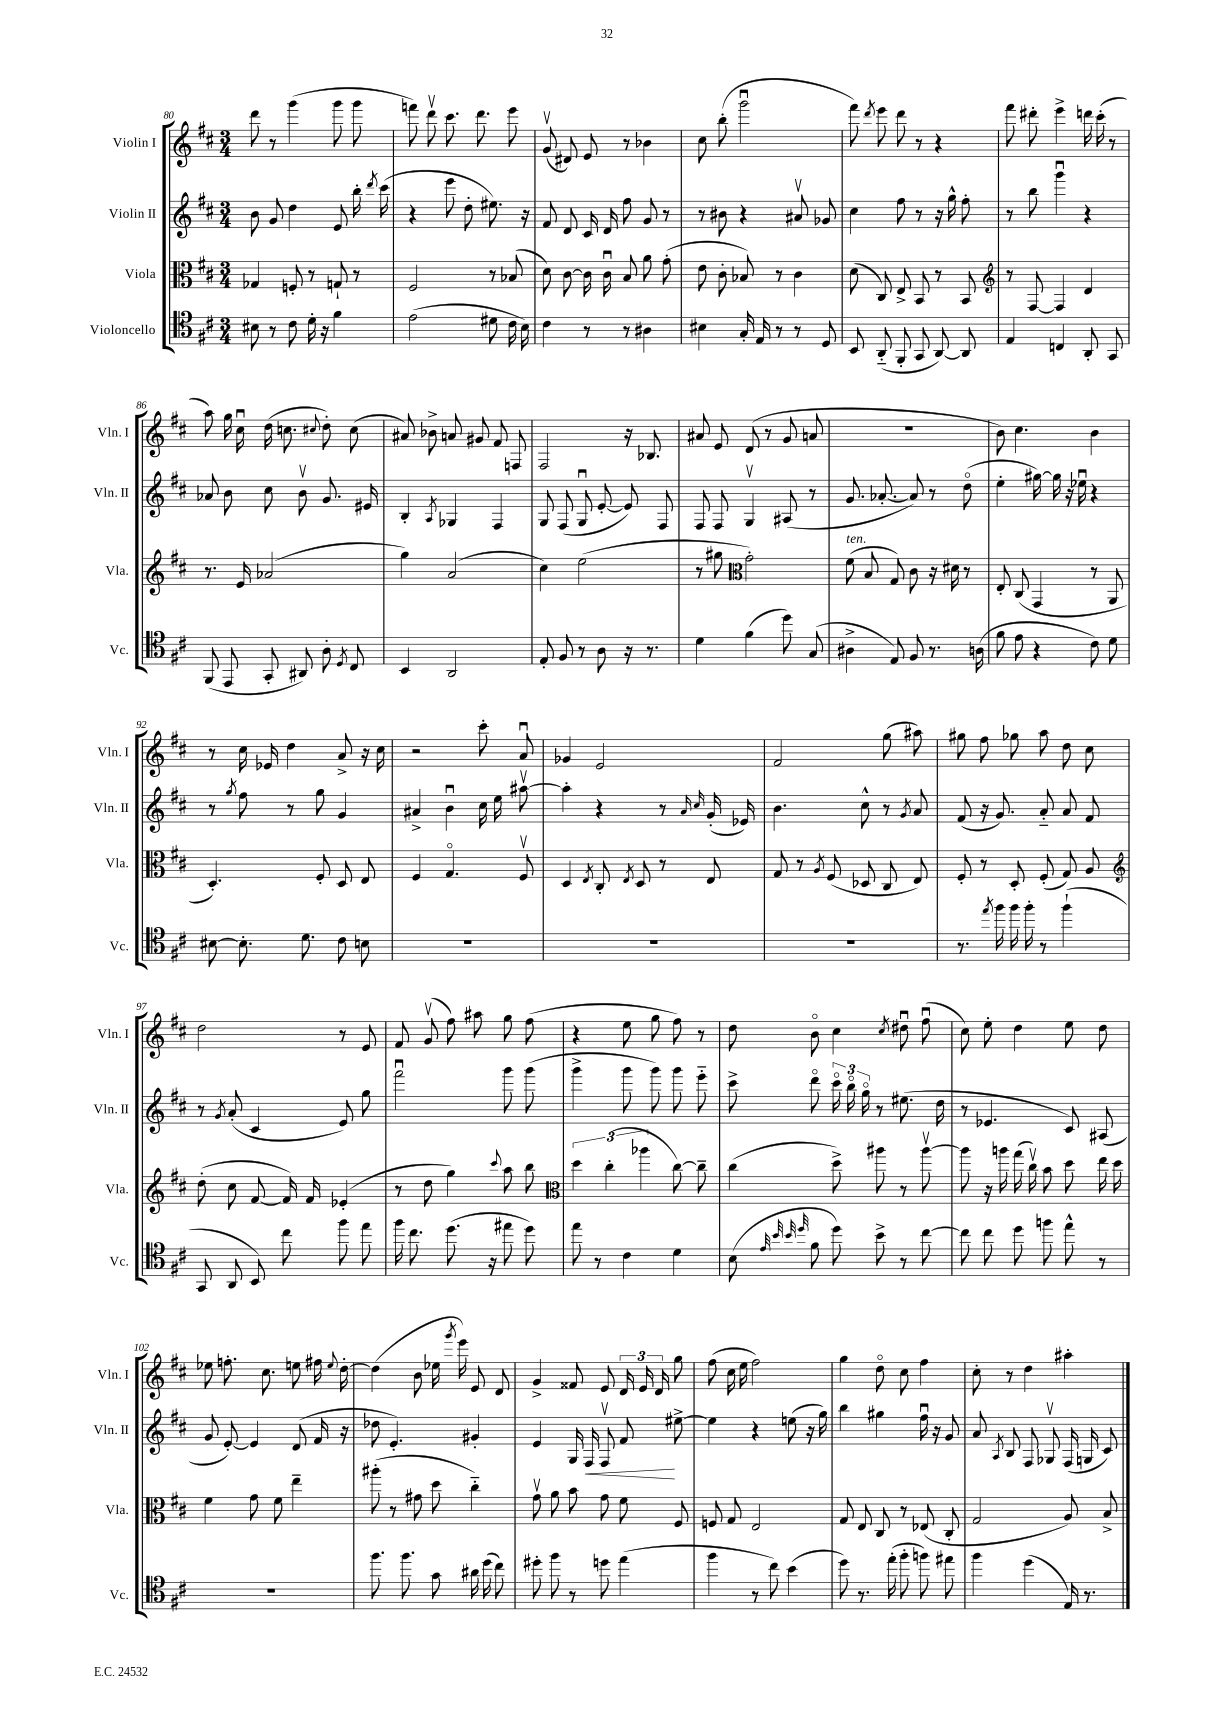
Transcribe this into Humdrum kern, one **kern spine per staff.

**kern	**kern	**kern	**kern
*staff4	*staff3	*staff2	*staff1
*clefC4	*clefC3	*clefG2	*clefG2
*k[f#c#]	*k[f#c#]	*k[f#c#]	*k[f#c#]
*M3/4	*M3/4	*M3/4	*M3/4
8B#	4G-	8b	8ddd
8r	.	8g	8r
8c#	8F'	4dd	(4ggg
16d'	8r	.	.
16r	.	.	.
4f#	8G`	8e	8ggg
.	8r	16bb'	8ggg
.	.	8qddd	.
.	.	(16ccc#	.
=	=	=	=
(2e	2F#	4r	8fff)
.	.	.	8dddv
.	.	8eee	8.ccc#
.	.	8dd'	.
.	.	.	8.ddd
8d#	8r	8.ee#)	.
16c#	(8B-	.	8eee
16B)	.	16r	.
=	=	=	=
4c#	8d)	8f#	(8gv
.	[8c#	8d	8d#)
8r	16c#]	16c#	8e
.	16c#u	16d	.
8r	8B	8ff#	8r
4A#	8a	8g	4b-
.	(8g'	8r	.
=	=	=	=
4B#	8e	8r	8cc#
.	8c#'	8b#	(8bb'
16G'	8B-)	4r	2gggu
16E	.	.	.
8r	8r	.	.
8r	4c#	8a#v	.
8D	.	8g-	.
=	=	=	=
8BB	(8d	4cc#	8fff#)
.	.	.	8qddd
(8AA'~	8C#)	.	8eee
8FF#'	8E^	8ff#	8ddd
8GG	8BB	8r	8r
[8AA)	8r	16r	4r
.	.	16gg^^	.
8AA]	8BB	8ff#'	.
=	=	=	=
*	*clefG2	*	*
4E	8r	8r	8fff#
.	[8F#	8bb	8ddd#'
4C	4F#]	4gggu	4eee^
8AA'	4d	4r	16ddd
.	.	.	(16ccc#'
8GG	.	.	8r
=	=	=	=
(8FF#	8.r	8a-	8aa)
8EE	.	8b	16gg
.	16e	.	16cc#u
8GG'	(2a-	8cc#	(16dd
.	.	.	8.cc
8AA#)	.	8bv	.
.	.	.	8qqcc#
8A'	.	8.g	8dd')
8qD	.	.	.
8C#	.	.	(8cc#
.	.	16e#	.
=	=	=	=
4BB	4gg)	4B'	8a#)
.	.	.	8b-^
.	.	8qA	.
2AA	(2a	4G-	8a
.	.	.	8g#
.	.	4F#	8f#
.	.	.	8F
=	=	=	=
8E'	4cc#)	8G	2F#
8F#	.	(8F#	.
8r	(2ee	8Gu	.
8A	.	[8e'	.
16r	.	8e])	16r
8.r	.	.	8.B-
.	.	8F#	.
=	=	=	=
4d	8r	8F#	8a#
.	8gg#	8F#	8e
*	*clefC3	*	*
(4f#	2g')	4Gv	(8d
.	.	.	8r
8dd)	.	(8A#	8g
(8G	.	8r	8a
=	=	=	=
4A#^	(8f#	8.g	2.r
.	8B	.	.
.	.	[8.a-'	.
8E)	8G)	.	.
8F#	8c#	8a-])	.
8.r	16r	8r	.
.	16d#	.	.
.	8r	(8ddo	.
(16A	.	.	.
=	=	=	=
8f#	8E'	4ee'	8b)
8e	(8C#	.	4.cc#
4r	4GG	[16gg#)	.
.	.	16gg#]	.
.	.	16r	.
.	.	16ee-u	.
8c#)	8r	4r	4b
8d	8AA	.	.
=	=	=	=
[8B#	4.D')	8r	8r
.	.	8qgg	.
8.B#']	.	8ff#	16cc#
.	.	.	16e-
.	.	8r	4dd
8.d	.	.	.
.	8F#'	8gg	.
8c#	8D	4g	8a^
8B	8E	.	16r
.	.	.	16cc#
=	=	=	=
2.r	4F#	4a#^	2r
.	4.Go	4bu	.
.	.	16cc#	8ccc#'
.	.	16ee	.
.	8F#v	[8aa#v	8au
=	=	=	=
2.r	4D	4aa#']	4g-
.	8qE	.	.
.	8C#'	4r	2e
.	8qE	.	.
.	8D	.	.
.	8r	8r	.
.	.	16qqa	.
.	.	16qqcc#	.
.	8E	(16g'	.
.	.	16e-)	.
=	=	=	=
2.r	8G	4.b	2f#
.	8r	.	.
.	8qA	.	.
.	(8F#	.	.
.	8D-	8cc#^^	.
.	8C#	8r	(8gg
.	.	8qg	.
.	8E)	8a	8aa#)
=	=	=	=
8.r	8F#'	(8f#	8gg#
.	8r	16r	8ff#
8qee	.	.	.
16ff#	.	8.g)	.
16ff#	8D'	.	8gg-
16ff#'	.	.	.
8r	(8F#'	8a'~	8aa
(4ff#`	8G)	8a	8dd
.	8A	8f#	8cc#
=	=	=	=
*	*clefG2	*	*
8GG	(8dd'	8r	2dd
.	.	8qg	.
8AA	8cc#	(8a'	.
8BB)	[8f#	4c#	.
8cc#	16f#])	.	.
.	16f#	.	.
8ff#	(4e-'	8e)	8r
8ee	.	8gg	8e
=	=	=	=
16ff#	8r	2fff#u	8f#
8.cc#	.	.	.
.	8dd	.	(8gv
(8.dd	4gg)	.	8ff#)
.	.	.	8aa#
16r	.	.	.
.	8qqccc#	.	.
8ee#	8aa	8ggg	8gg
8dd)	8bb	(8ggg	(8ff#
=	=	=	=
*	*clefC3	*	*
8ee	6dd	4ggg^	4r
8r	.	.	.
.	(6cc#'	.	.
4c#	.	8ggg	8ee
.	6aa-	.	.
.	.	8ggg)	8gg
4d	[8cc#)	8ggg	8ff#)
.	8cc#~]	8eee'~	8r
=	=	=	=
(8B	(4cc#	8ccc#^	8dd
32qqe	.	.	.
32qqb	.	.	.
32qqb	.	.	.
32qqdd	.	.	.
8f#	.	8dddo	8bo
8dd)	8dd^)	24ccc#o	4cc#
.	.	24bbo	.
.	.	24ggo	.
8b^	8aa#	8r	.
.	.	.	8qcc#
8r	8r	(8.ee#	8dd#u
[8cc#	[8aa#v	.	(8ff#u
.	.	16dd	.
=	=	=	=
8cc#]	8aa#]	8r	8cc#)
8cc#	16r	4.e-	8ee'
.	16aa	.	.
8dd	(16gg	.	4dd
.	16cc#v)	.	.
8ff	8b	.	.
8ee^^	8dd	8c#)	8ee
8r	16ee	(8A#	8dd
.	16dd	.	.
=	=	=	=
2.r	4f#	8g	8ee-
.	.	[8e')	8.ff'
.	8g	4e]	.
.	.	.	8.cc#
.	8f#	.	.
.	4ee~	(8d	8ee
.	.	16f#	16ff#
.	.	.	8qqee
.	.	16r	[16dd'
=	=	=	=
8.ff#	(8aa#'	8dd-	(4dd]
.	8r	4.e')	.
8.ff#	.	.	.
.	8g#	.	8b
8g	8dd	.	16ee-
.	.	.	8qggg
.	.	.	16eee)
16a#	4cc#'~)	4g#'	8e
(16dd	.	.	.
8cc#)	.	.	8d
=	=	=	=
8dd#'	8gv	4e	4g^
8ff#	8a	.	.
8r	8b	16G	8f##
.	.	16F#	.
8dd	8g	8F#v	8e
(4ee	8f#	8f#	24d
.	.	.	24e
.	.	.	24d
.	8F#	[8ee#^	8gg
=	=	=	=
4ff#	8F	4ee#]	(8ff#
.	8G	.	16cc#
.	.	.	16ee
8r	2E	4r	2ff#)
8cc#)	.	.	.
(4b	.	(8ee	.
.	.	16r	.
.	.	16gg)	.
=	=	=	=
8dd)	8G	4bb	4gg
8.r	8E	.	.
.	8C#	4gg#	8ddo
(16ee'	.	.	.
8ff#'	8r	.	8cc#
8ff)	(8E-	16ff#u	4ff#
.	.	16r	.
8ee#	8C#'	8g	.
=	=	=	=
4ff#	2G	8a	8cc#'
.	.	8qA	.
.	.	8B	8r
(4dd	.	8F#	4dd
.	.	8G-v	.
16E)	8A)	(16F#	4aa#'
8.r	.	16G	.
.	8B^	8c#)	.
==	==	==	==
*-	*-	*-	*-
